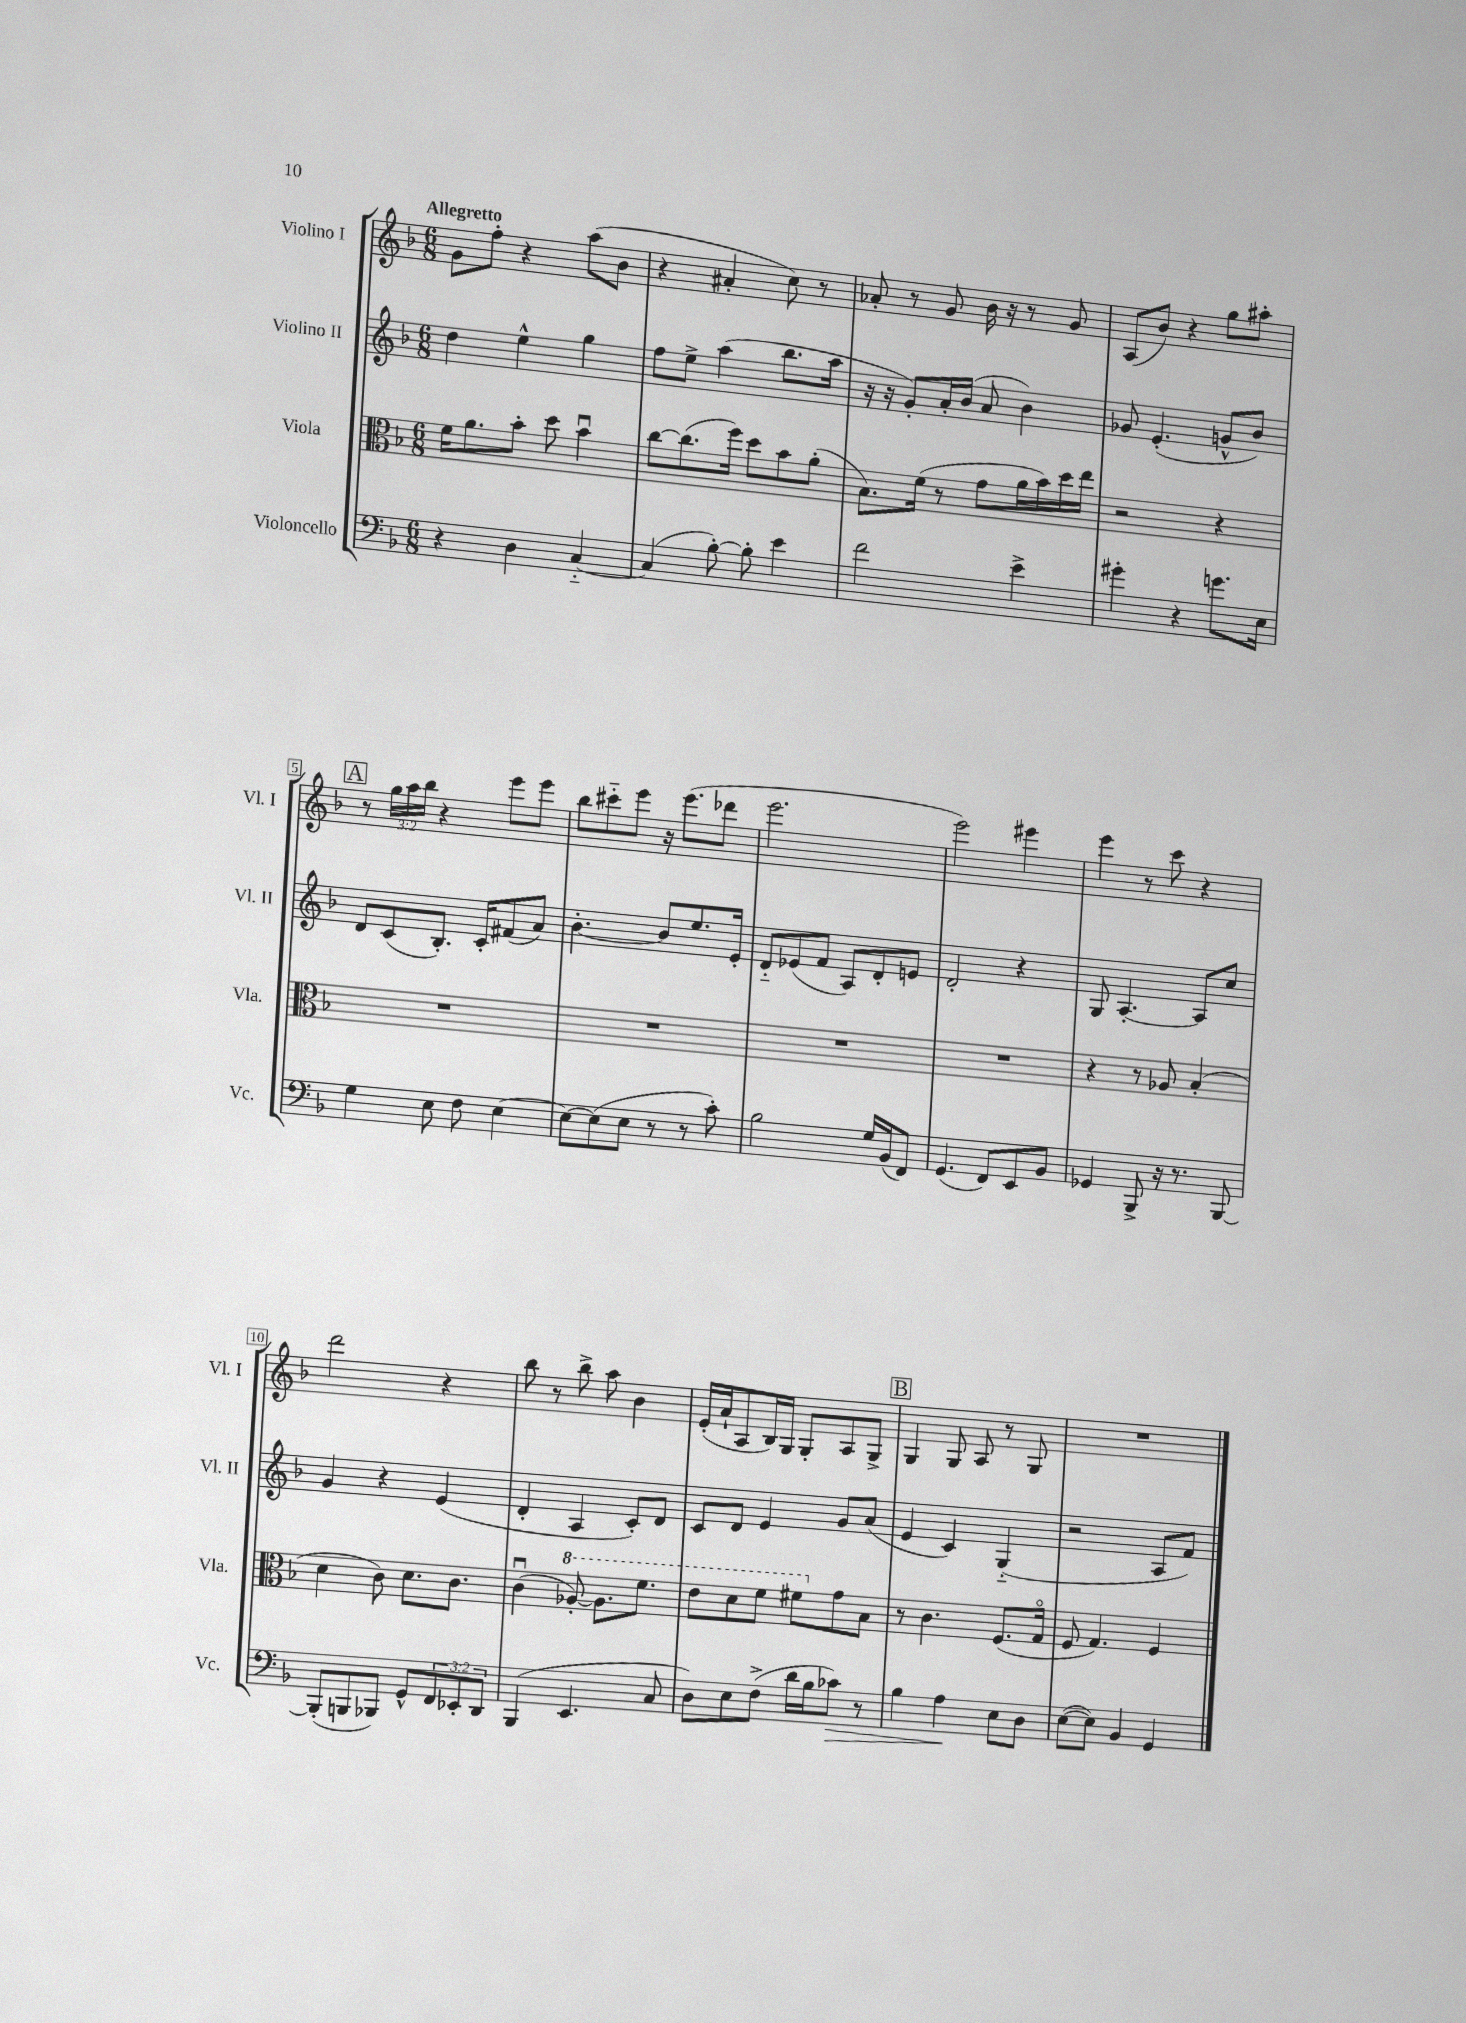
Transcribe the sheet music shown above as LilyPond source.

<<
\new StaffGroup <<
\new Staff = "s0" \with { instrumentName = "Violino I" shortInstrumentName = "Vl. I" } {
    \clef treble \key f \major \numericTimeSignature \time 6/8 \override Staff.TupletNumber.text = #tuplet-number::calc-fraction-text \tempo "Allegretto"
    g'8 f''8-. r4 a''8( bes'8 |
    r4 ais'4-. c''8) r8 |
    aes'8-. r8 g'8 bes'16 r16 r8 g'8 |
    a8( bes'8) r4 g''8 ais''8-. |
    \mark \markup { \box "A" } r8 \tuplet 3/2 { g''16 a''16 bes''16 } r4 e'''8 e'''8 |
    bes''8 cis'''8-_ e'''8 r16 e'''8.( des'''8 |
    e'''2. |
    e'''2) eis'''4 |
    e'''4 r8 c'''8 r4 |
    d'''2 r4 |
    bes''8 r8 bes''8-> a''8 bes'4 |
    e'16-.( a'16-! a8 bes16) g16 g8-. a8 g8-> |
    \mark \markup { \box "B" } g4 g8 a8 r8 g8 |
    R2. \bar "|." |
}
\new Staff = "s1" \with { instrumentName = "Violino II" shortInstrumentName = "Vl. II" } {
    \clef treble \key f \major \numericTimeSignature \time 6/8
    d''4 e''4-^ g''4 |
    f''8 e''8-> a''4( bes''8. a''16 |
    r16 r16 g'8-.) a'16-. bes'16( a'8 bes'4) |
    ges'8 e'4.-.( g'8-^ bes'8) |
    \mark \markup { \box "A" } d'8 c'8( bes8.-.) c'16-. fis'8( a'8) |
    bes'4.~-. bes'8 e''8. e'16-. |
    d'8-_ ees'8( f'8 a8) d'8-. e'8 |
    d'2-. r4 |
    g8 a4.~-. a8 c''8 |
    g'4 r4 e'4( |
    d'4-. a4 c'8-.) d'8 |
    c'8 d'8 e'4 g'8 a'8( |
    \mark \markup { \box "B" } e'4 c'4) g4-_( |
    r2 a8 f'8) \bar "|." |
}
\new Staff = "s2" \with { instrumentName = "Viola" shortInstrumentName = "Vla." } {
    \clef alto \key f \major \numericTimeSignature \time 6/8
    f'16 a'8. bes'8-. d''8 bes'4\downbow |
    c''8~ c''8.( f''16) d''8 bes'8 a'8-.( |
    bes8.) f'16( r8 g'8 a'16 bes'16) d''16 e''16 |
    r2 r4 |
    \mark \markup { \box "A" } R2. |
    R2. |
    R2. |
    R2. |
    r4 r8 aes8 bes4-.( |
    d'4 c'8) d'8. c'8. |
    c'4\downbow( \ottava #1 aes'8~-.) aes'8. f''8. |
    e''8 d''8 f''8 fis''8 \ottava #0 g'8 bes8 |
    \mark \markup { \box "B" } r8 c'4. f8.( g16\flageolet |
    f8 g4.) f4 \bar "|." |
}
\new Staff = "s3" \with { instrumentName = "Violoncello" shortInstrumentName = "Vc." } {
    \clef bass \key f \major \numericTimeSignature \time 6/8 \override Staff.TupletNumber.text = #tuplet-number::calc-fraction-text
    r4 d4 c4~-_ |
    c4( bes8~-.) bes8-. e'4 |
    f'2 e'4-> |
    gis'4-. r4 g'8. e16 |
    \mark \markup { \box "A" } g4 e8 f8 e4~ |
    e8~ e8( e8 r8 r8 c'8-.) |
    bes2 g16 bes,16( f,8) |
    g,4.( f,8) e,8 bes,8 |
    ges,4 bes,,8-> r16 r8. bes,,8~ |
    bes,,8-.( b,,8 bes,,8) g,8-^ \tuplet 3/2 { f,8 ees,8-. d,8 } |
    bes,,4( e,4. c8 |
    d8) e8 f8->( d'16 bes16 ces'8\>) r8 |
    \mark \markup { \box "B" } bes4 a4\! e8 d8 |
    e8~( e8) bes,4 g,4 \bar "|." |
}
>>
>>
\layout { \context { \Score \override BarNumber.stencil = #(make-stencil-boxer 0.1 0.3 ly:text-interface::print) } }
